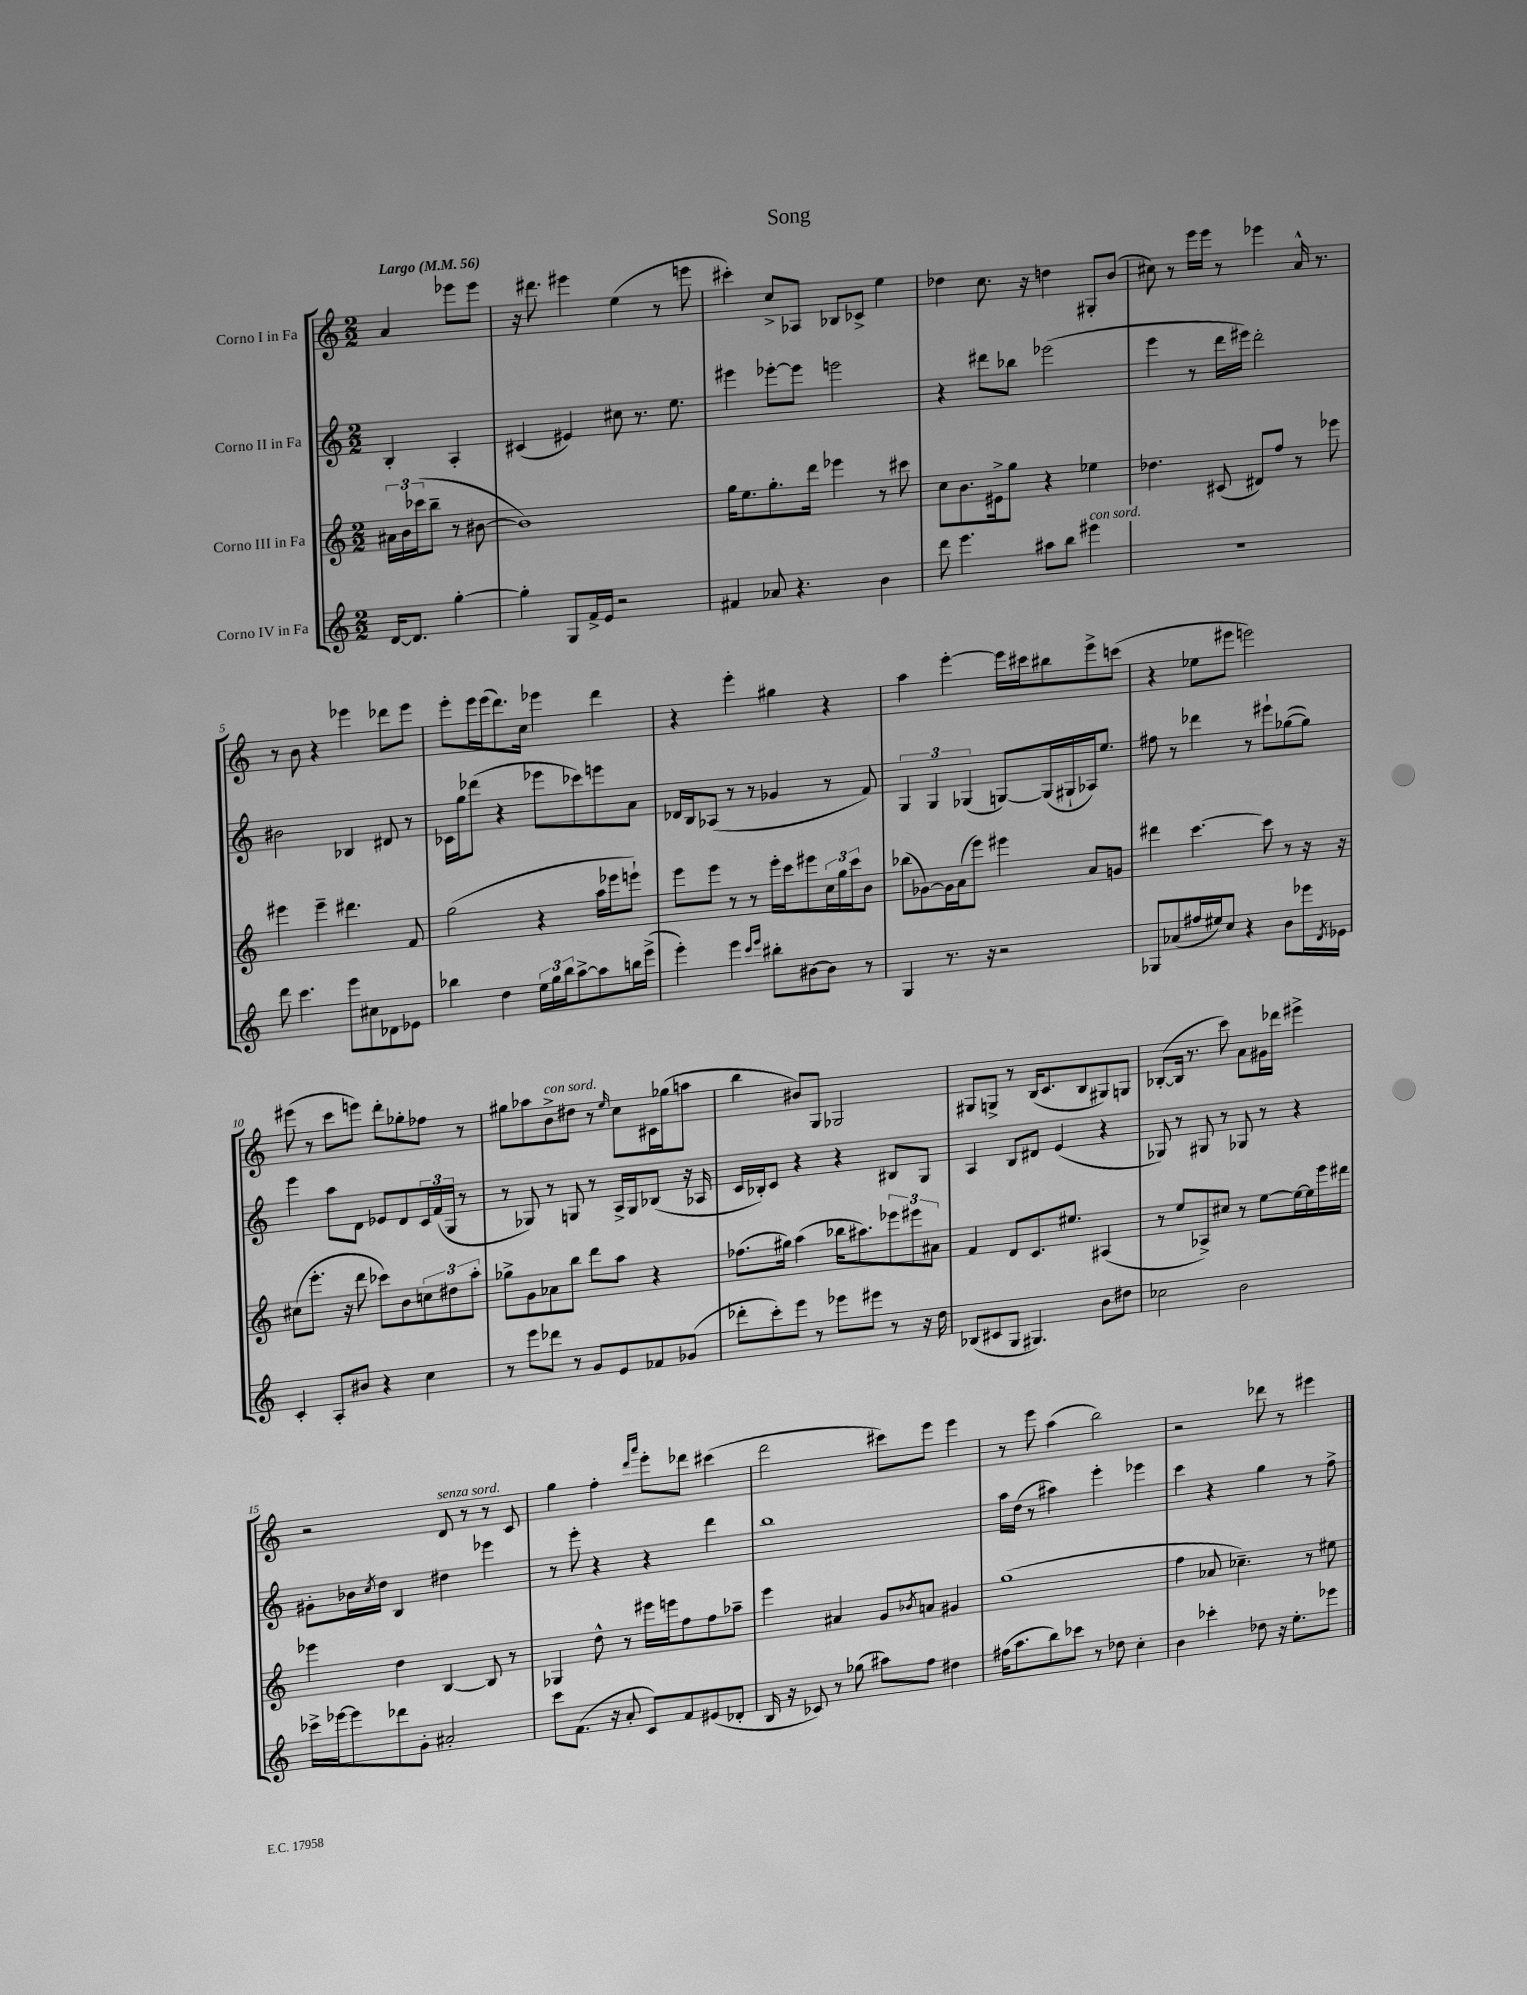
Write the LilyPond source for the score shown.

\header { title = "Song" }
<<
\new StaffGroup <<
\new Staff = "s0" \with { instrumentName = "Corno I in Fa" } {
    \clef treble \key c \major \numericTimeSignature \time 2/2 \partial 2 \tempo "Largo" 4 = 56
    a'4 ees'''8 ees'''8 |
    r16 dis'''8. eis'''4 e''4( r8 e'''8 |
    cis'''4-.) c''8-> aes8 bes8 ces'8-> e''4 |
    des''4 c''8. r16 d''4 gis8-. b'8( |
    cis''8) r8 e'''16 e'''16 r8 ees'''4 a'16-^ r8. |
    r8 b'8 r4 ees'''4 des'''8 ees'''8 |
    e'''8-. e'''16 e'''16( d'''8.) c''16 ees'''4 d'''4 |
    r4 e'''4-. gis''4 r4 |
    a''4 e'''4~-. e'''16 cis'''16 bis''8 e'''8-> c'''8( |
    r4 ees''8 eis'''8 e'''2) |
    eis'''8( r8 c'''8 e'''8) d'''8-. ges''8-. fes''8 r8 |
    gis''8 aes''8 b'8->^\markup { \italic "con sord." } dis''8 r8 \grace { e''16 } c''8 cis'16 ges''16( a''8 |
    b''4 bis'8) g8 ges2 |
    gis8 g8-> r8 b16( c'8. b8 gis8) g8 |
    bes8~-.( bes16 r8. c'''8) a'8 gis'16 des'''16 eis'''4-> |
    r2 d'8^\markup { \italic "senza sord." } r8 r8 c'8 |
    g''4 f''4-. \grace { d'''16 a'''16 } e'''8-. des'''8 cis'''4( |
    d'''2 cis'''8) e'''8 e'''4 |
    r8 e'''8 a''4( b''2) |
    r2 des'''8 r8 eis'''4 \bar "|." |
}
\new Staff = "s1" \with { instrumentName = "Corno II in Fa" } {
    \clef treble \key c \major \numericTimeSignature \time 2/2 \partial 2
    b4-. a4-. |
    cis'4( eis'4) cis''8 r8. e''8. |
    eis'''4 ees'''8~-. ees'''8 e'''2 |
    r4 dis'''8 bes''8 ees'''2( |
    e'''4 r8 d'''16 eis'''16) d'''2-. |
    bis'2 bes4 dis'8 r8 |
    ces'16 g''16 des'''8( r4 ees'''8 ces'''8) e'''8 a'8 |
    des'16 b16 aes8( r8 r8 ges'4 r8 f'8) |
    \tuplet 3/2 { g4 g4 ges4( } g8~) g16( gis16-! aes16) e''8. |
    fis''8 r8 des'''4 r8 eis'''8-! ges''8~( ges''8) |
    e'''4 a''8 d'8 ees'8 d'8 \tuplet 3/2 { c'16 f'16( g16 } r8 |
    r8 ges8) r8 g8 r8 a16-> g16 bes8( r16 aes16 |
    c'16 bes16-.) c'8 r4 r4 bis8 g8 |
    a4 b8 dis'8 e'4( r4 |
    ges8) r8 gis8 r8 ges8 r8 r4 |
    gis'8-. bes'16 \acciaccatura { c''8 } d''16 b4 dis''4 ees'''4 |
    r8 e'''8-. r4 r4 d'''4 |
    b''1 |
    a''16 d''16( r8 ais''4) e'''4-. ees'''4 |
    c'''4 r4 g''4 r8 f''8-> \bar "|." |
}
\new Staff = "s2" \with { instrumentName = "Corno III in Fa" } {
    \clef treble \key c \major \numericTimeSignature \time 2/2 \partial 2
    \tuplet 3/2 { ais'16 b'16 ces'''16( } b''8-- r8 bis'8~ |
    bis'1) |
    g''16 e''8. g''8.-. d'''16 ees'''4 r8 cis'''8 |
    c''8 b'8. eis'16-> g''8 r4 ees''4 |
    des''4. cis'8( dis'8) f''8 r8 ees'''8 |
    eis'''4 eis'''4-- dis'''4. f'8 |
    g''2( r4 a''16 ees'''16 e'''8-!) |
    e'''8 e'''8 r8 r8 e'''16-. c'''16 eis'''8 \tuplet 3/2 { c''16 g''16 c'''16 } b'8 |
    bes''8( ges'8~) ges'16 a'16( e'''8) eis'''4 a'8 g'8 |
    dis'''4 c'''4.~ c'''8 r8 r16 r16 |
    cis''8( e'''8.-. r16 d'''8 ces'''8) b'8 \tuplet 3/2 { c''8 dis''8 a''8-. } |
    ges''8-> g'8 aes'8 b''8 d'''8 a''8 r4 |
    fes''8.( gis''16) a''4( bes''16 ais''8.) \tuplet 3/2 { ees'''8 eis'''8 ais'8 } |
    f'4 d'8 c'8. eis''8. ais4( |
    r8 e''8 aes8->) cis''8 r8 e''8~ e''16~ e''16 e'''16 dis'''16 |
    ees'''4 d''4 b4~ b8 r8 |
    ges4 d''8-^ r8 eis'''16 e'''16 f''8 f''8 aes''8-- |
    e'''4 ais'4 g'8 \acciaccatura { bes'8 } a'8 gis'4 |
    g''1( |
    f''4 aes'8 ces''4.--) r8 eis''8 \bar "|." |
}
\new Staff = "s3" \with { instrumentName = "Corno IV in Fa" } {
    \clef treble \key c \major \numericTimeSignature \time 2/2 \partial 2
    d'16~ d'8. g''4~-. |
    g''4-. g8 f'16-> e'16 r2 |
    fis'4 aes'8 r4. b'4 |
    d'''8 e'''4. ais''8 b''8 eis'''4^\markup { \italic "con sord." } |
    R1 |
    d'''8 c'''4. e'''8 cis''8 des'8 ees'8 |
    bes''4 d''4 \tuplet 3/2 { e''16 g''16 bes''16 } a''8~-> a''8 b''16 e'''16->( |
    e'''4-.) e'''4 \grace { c'''16 e'''16 } bis''8-. bis'8~ bis'8 r8 |
    g4 r8. r16 r2 |
    ges8 aes'8( fis''16 eis''16) c''8 r4 b'8 ees'''16 \acciaccatura { d'8 } ees'16 |
    c'4-. a8-. bis'8 r4 c''4 |
    r8 e'''8 des'''8 r8 g'8 e'8 fes'8 ges'8( |
    des'''8-. c'''8-.) e'''8 r8 ees'''8 eis'''8 r8 r16 d''16 |
    bes8( cis'8 g8 gis4.) b'8 dis''8 |
    ces''2 b'2 |
    ces'''16-> ees'''16~ ees'''8 des'''8 g'8-. ais'2-. |
    c'''8 f'8.( r16 a'8-. c'8) f'8 eis'8( des'8-. |
    b16 r16 ces'8) r8 ges''8( ais''8) f''8 dis''4 |
    fis''16( a''8. b''8) ces'''8 r8 des''8 c''4-. |
    b'4 ces'''4-. des''8 r16 e''8.-. ees'''8 \bar "|." |
}
>>
>>
